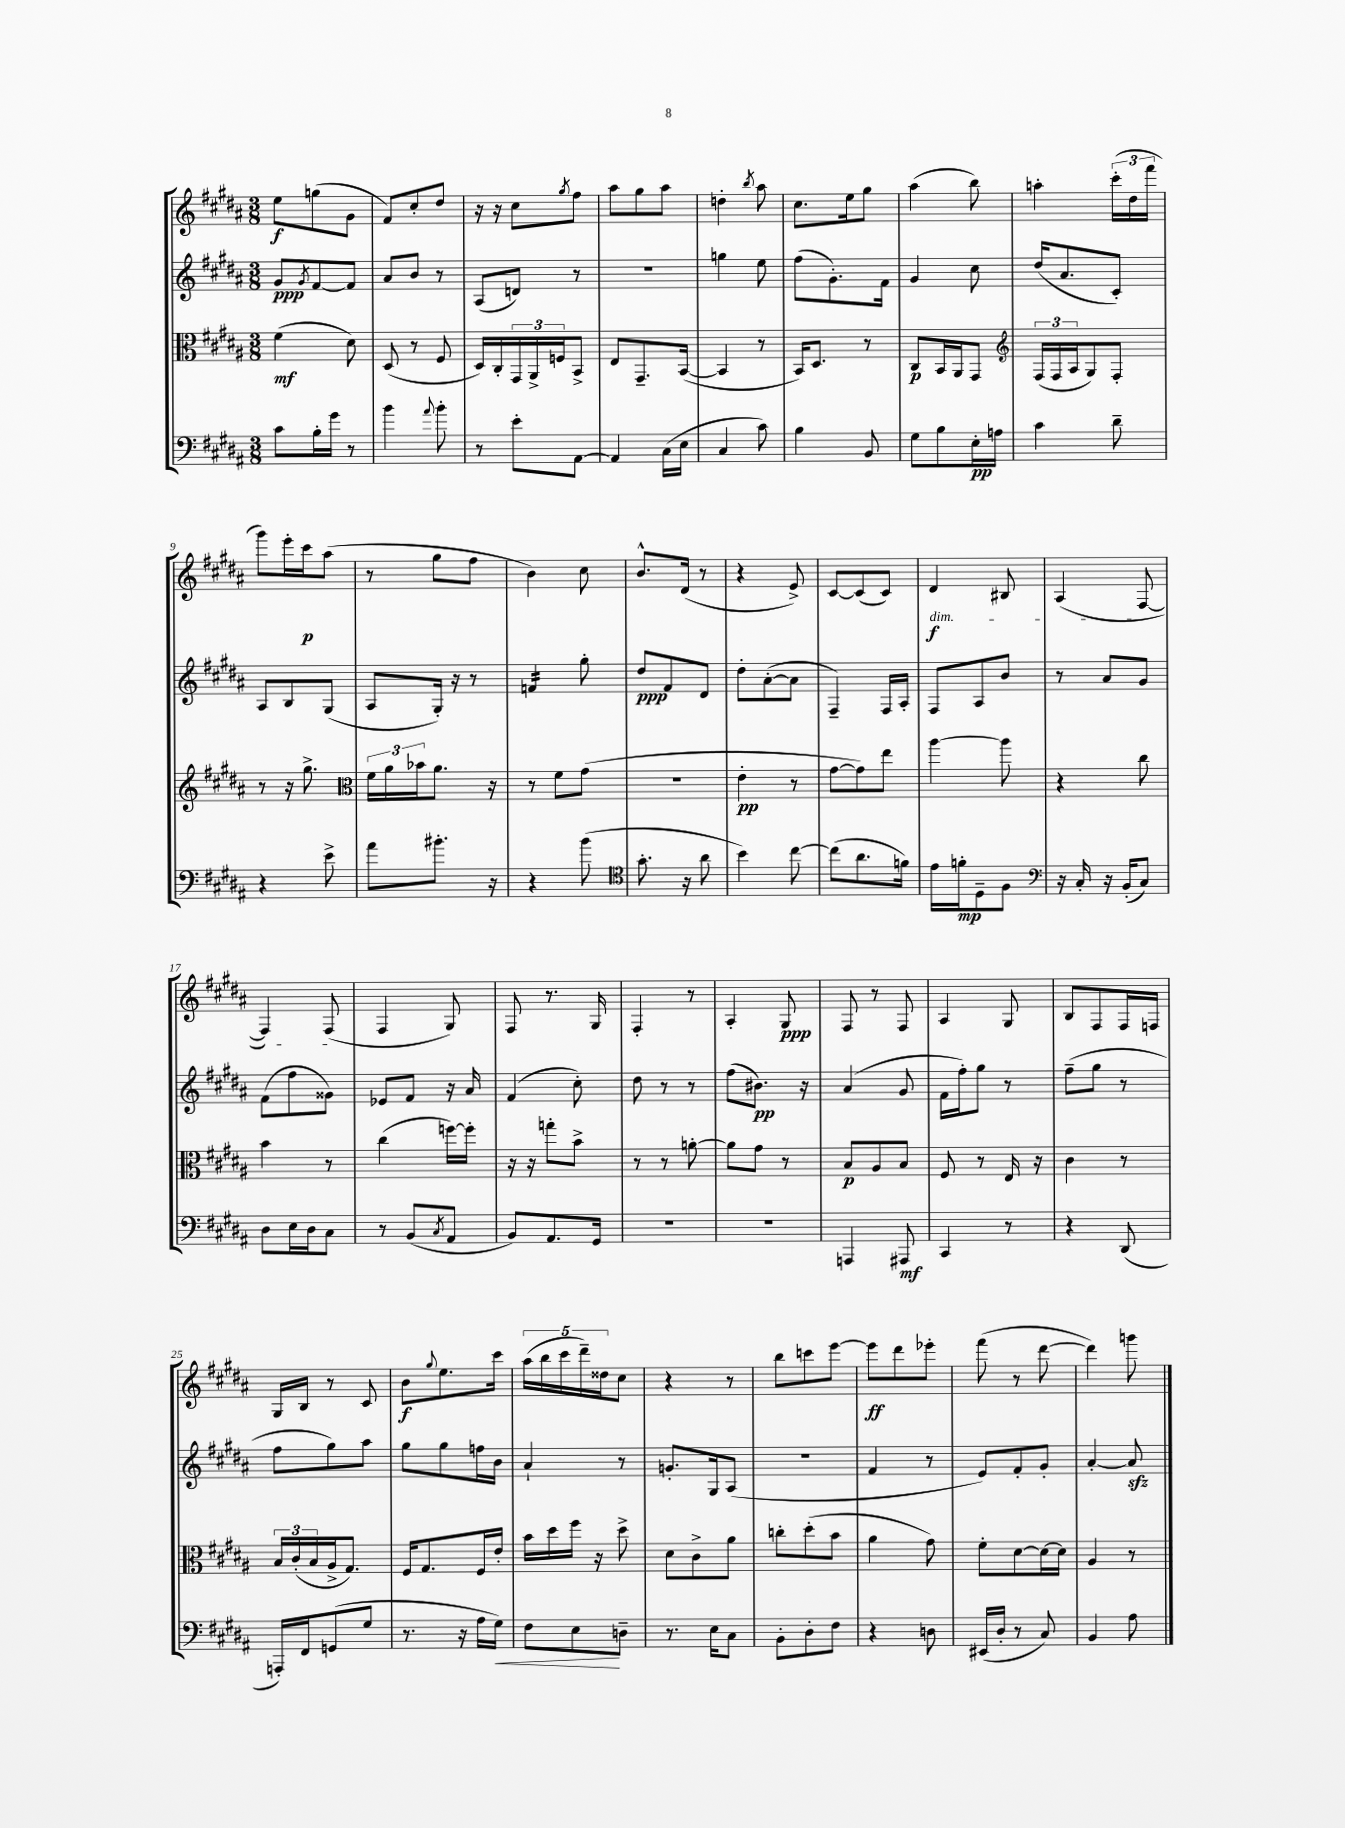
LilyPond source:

<<
\new StaffGroup <<
\new Staff = "s0" {
    \clef treble \key b \major \numericTimeSignature \time 3/8
    e''8\f g''8( gis'8 |
    fis'8) cis''8-. dis''8 |
    r16 r16 cis''8 \acciaccatura { gis''8 } fis''8 |
    ais''8 gis''8 ais''8 |
    d''4-. \acciaccatura { b''8 } ais''8 |
    cis''8. e''16 gis''8 |
    ais''4( b''8) |
    a''4-. \tuplet 3/2 { cis'''16-.( dis''16 fis'''16 } |
    gis'''8) e'''16-. cis'''16\p ais''8( |
    r8 gis''8 fis''8 |
    b'4) cis''8 |
    b'8.-^ dis'16( r8 |
    r4 e'8->) |
    cis'8~ cis'8( cis'8) |
    dis'4\f\dim bis8 |
    ais4( fis8~ |
    fis4) fis8\!( |
    fis4 gis8) |
    fis8 r8. gis16 |
    fis4-. r8 |
    ais4-. gis8\ppp |
    fis8 r8 fis8 |
    ais4 gis8 |
    b8 fis8 fis16 f16 |
    gis16 b16 r8 cis'8 |
    b'8\f \appoggiatura { gis''8 } e''8. cis'''16 |
    \tuplet 5/4 { ais''16( b''16 cis'''16 dis'''16--) disis''16 } cis''8 |
    r4 r8 |
    b''8 c'''8 e'''8~ |
    e'''8\ff dis'''8 ees'''8-. |
    fis'''8( r8 dis'''8~ |
    dis'''4) g'''8 \bar "|." |
}
\new Staff = "s1" {
    \clef treble \key b \major \numericTimeSignature \time 3/8
    gis'8\ppp \acciaccatura { gis'8 } fis'8~ fis'8 |
    ais'8 b'8 r8 |
    ais8( d'8) r8 |
    R4. |
    g''4 e''8 |
    fis''8( gis'8.-.) fis'16 |
    gis'4 cis''8 |
    dis''16( ais'8. cis'8-.) |
    ais8 b8 gis8( |
    ais8 gis16-.) r16 r8 |
    f'4:16 gis''8-. |
    dis''8\ppp fis'8 dis'8 |
    dis''8-. ais'8~-.( ais'8 |
    fis4--) fis16 ais16-. |
    fis8 ais8 b'8 |
    r8 ais'8 gis'8 |
    fis'8( fis''8 gisis'8) |
    ees'8 fis'8 r16 ais'16 |
    fis'4( cis''8-.) |
    dis''8 r8 r8 |
    fis''8( bis'8.\pp) r16 |
    ais'4( gis'8 |
    fis'16 fis''16-.) gis''8 r8 |
    fis''8--( gis''8 r8 |
    fis''8 gis''8) ais''8 |
    gis''8 gis''8 f''16 b'16 |
    ais'4-! r8 |
    g'8.-. gis16 ais8( |
    R4. |
    fis'4 r8 |
    e'8) fis'8-. gis'8-. |
    ais'4~-. ais'8\sfz \bar "|." |
}
\new Staff = "s2" {
    \clef alto \key b \major \numericTimeSignature \time 3/8
    fis'4\mf( dis'8) |
    dis8( r8 fis8 |
    dis16) cis16-. \tuplet 3/2 { gis,16 ais,16-> f16 } b,8-> |
    e8 gis,8.-- b,16~( |
    b,4 r8 |
    b,16) dis8. r8 |
    cis8\p b,16 ais,16 gis,8 |
    \clef treble \tuplet 3/2 { fis16( fis16 ais16 } gis8) fis8-. |
    r8 r16 gis''8.-> |
    \clef alto \tuplet 3/2 { fis'16 ais'16 bes'16 } ais'8. r16 |
    r8 fis'8 gis'8( |
    R4. |
    e'4-.\pp r8 |
    gis'8~ gis'8) e''8 |
    ais''4~ ais''8 |
    r4 cis''8 |
    b'4 r8 |
    cis''4( f''16~) f''16-. |
    r16 r16 g''8-. b'8-> |
    r8 r8 a'8~-. |
    a'8 gis'8 r8 |
    b8\p ais8 b8 |
    fis8 r8 e16 r16 |
    cis'4 r8 |
    \tuplet 3/2 { b16 cis'16-.( b16 } ais16-> gis8.) |
    fis16 gis8. fis16 e'16-. |
    b'16 dis''16 fis''16 r16 dis''8-> |
    dis'8 cis'8-> ais'8 |
    c''8-. dis''8-.( b'8 |
    ais'4 gis'8) |
    fis'8-. dis'8~ dis'16~ dis'16 |
    ais4 r8 \bar "|." |
}
\new Staff = "s3" {
    \clef bass \key b \major \numericTimeSignature \time 3/8
    cis'8 b16-. gis'16 r8 |
    b'4 \appoggiatura { ais'8 } b'8-. |
    r8 e'8-. ais,8~ |
    ais,4 cis16( e16 |
    cis4 cis'8) |
    b4 b,8 |
    gis8 b8 e16-.\pp a16 |
    cis'4 dis'8-- |
    r4 e'8-> |
    ais'8 bis'8.-. r16 |
    r4 b'8( |
    \clef tenor gis'8.-. r16 ais'8 |
    b'4) cis''8~ |
    cis''8( ais'8. f'16) |
    e'16 f'16-.\mp dis8-- fis8 |
    \clef bass r16 cis16-. r16 b,16-.( cis8) |
    dis8 e16 dis16 cis8 |
    r8 b,8( \acciaccatura { cis8 } ais,8 |
    b,8) ais,8. gis,16 |
    R4. |
    R4. |
    a,,4 ais,,8\mf |
    cis,4 r8 |
    r4 dis,8( |
    a,,16-.) fis,16 g,8( gis8 |
    r8. r16 ais16 gis16\<) |
    fis8 e8\! d8-- |
    r8. e16 cis8 |
    b,8-. dis8-. fis8 |
    r4 d8 |
    eis,16( dis16-. r8 cis8) |
    b,4 ais8 \bar "|." |
}
>>
>>
